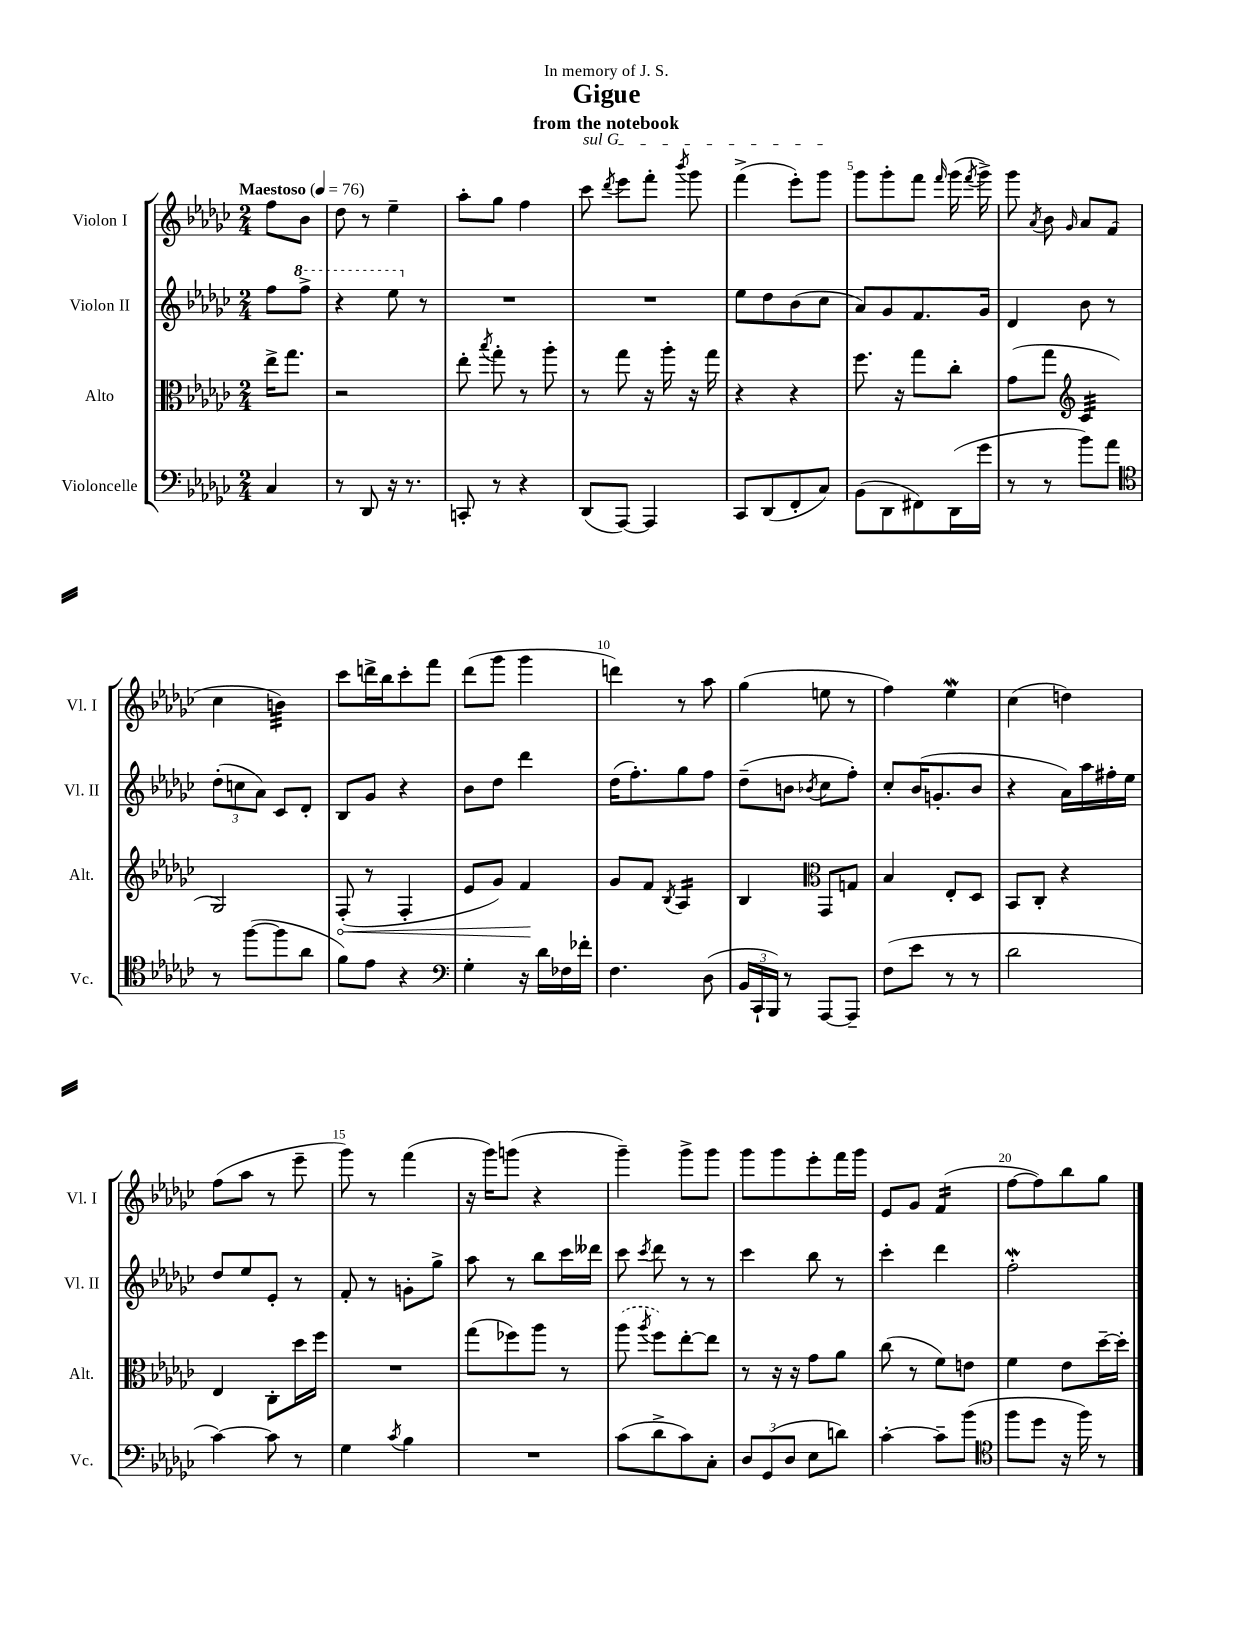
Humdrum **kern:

**kern	**kern	**kern	**kern
*staff4	*staff3	*staff2	*staff1
*clefF4	*clefC3	*clefG2	*clefG2
*k[b-e-a-d-g-c-]	*k[b-e-a-d-g-c-]	*k[b-e-a-d-g-c-]	*k[b-e-a-d-g-c-]
*M2/4	*M2/4	*M2/4	*M2/4
*MM76	*MM76	*MM76	*MM76
4C-	16ee-^	8ff	8ff
.	8.gg-	.	.
.	.	8fff^	8b-
=	=	=	=
8r	2r	4r	8dd-
8DD-	.	.	8r
16r	.	8eee-	4ee-~
8.r	.	.	.
.	.	8r	.
=	=	=	=
8CC'	8ee-'	2r	8aa-'
.	8qbb-	.	.
8r	8gg-'	.	8gg-
4r	8r	.	4ff
.	8aa-'	.	.
=	=	=	=
(8DD-	8r	2r	8ccc-
.	.	.	8qddd-
[8AAA-)	8gg-	.	8eee-
4AAA-]	16r	.	8fff'
.	16aa-'	.	.
.	.	.	8qbbb-
.	16r	.	8ggg-
.	16gg-	.	.
=	=	=	=
8CC-	4r	8ee-	(4fff^
(8DD-	.	8dd-	.
8FF'	4r	(8b-	8eee-')
8C-)	.	8cc-	8ggg-
=	=	=	=
(8BB-	8.ff	8a-)	8ggg-
8DD-	.	8g-	8ggg-'
.	16r	.	.
8FF#)	8gg-	8.f	8fff
.	.	.	16qqfff
(16DD-	8cc-'	.	(16ggg-
.	.	.	8qfff
16g-	.	16g-	16ggg-^)
=	=	=	=
8r	(8g-	4d-	8ggg-
.	.	.	8qa-
8r	8gg-	.	8b-
*	*clefG2	*	*
.	.	.	16qqg-
8b-)	4c-	8b-	8a-
8a-	.	8r	(8f
=	=	=	=
*clefC4	*	*	*
8r	2G-)	(12dd-'	4cc-
.	.	12cc	.
([8ff	.	.	.
.	.	12a-)	.
8ff]	.	8c-	4b)
8a-	.	8d-'	.
=	=	=	=
8f)	(8F'	8B-	8ccc-
8e-	8r	8g-	16ddd^
.	.	.	16bb-
4r	4F'	4r	8ccc-'
.	.	.	8fff
=	=	=	=
*clefF4	*	*	*
4G-'	8e-	8b-	(8ddd-
.	8g-)	8dd-	8ggg-
16r	4f	4ddd-	4ggg-
16d-	.	.	.
16F-	.	.	.
16f-'	.	.	.
=	=	=	=
4.F	8g-	(16dd-	4ddd)
.	.	8.ff')	.
.	8f	.	.
.	8qB-	.	.
.	4A-	8gg-	8r
(8D-	.	8ff	8aa-
=	=	=	=
24BB-	4B-	(8dd-~	(4gg-
24CC-`	.	.	.
24BBB-)	.	.	.
8r	.	8b	.
*	*clefC3	*	*
.	.	8qb-	.
[8AAA-	8GG-	8cc-	8ee
8AAA-~]	8G	8ff')	8r
=	=	=	=
(8F	4B-	8cc-'	4ff)
8e-	.	(16b-	.
.	.	8.g'	.
8r	8E-'	.	4ee-
8r	8D-	8b-	.
=	=	=	=
2d-	8BB-	4r	(4cc-
.	8C-'	.	.
.	4r	16a-)	4dd)
.	.	16aa-	.
.	.	16ff#'	.
.	.	16ee-	.
=	=	=	=
[4c-)	4E-	8dd-	(8ff
.	.	8ee-	8aa-
8c-]	8C-'	8e-'	8r
8r	16dd-	8r	8eee-~
.	16ff	.	.
=	=	=	=
4G-	2r	8f'	8ggg-)
.	.	8r	8r
8qc-	.	.	.
4B-	.	8g'	(4fff
.	.	8gg-^	.
=	=	=	=
2r	(8gg-	8aa-	16r
.	.	.	16ggg-)
.	8ff-)	8r	(8ggg
.	8aa-	8bb-	4r
.	8r	16ccc-	.
.	.	16ddd--	.
=	=	=	=
(8c-	(8aa-	8ccc-	4ggg-~)
.	8qaa-	8qccc-	.
8d-^	8ff)	8ddd-	.
8c-)	[8ee-'	8r	8ggg-^
8C-'	8ee-]	8r	8ggg-
=	=	=	=
12D-	8r	4ccc-	8ggg-
(12GG-	.	.	.
.	16r	.	8ggg-
12D-	.	.	.
.	16r	.	.
8E-	8g-	8bb-	8eee-'
8d)	8a-	8r	16fff
.	.	.	16ggg-
=	=	=	=
[4c-'	(8cc-	4ccc-'	8e-
.	8r	.	8g-
8c-~]	8f)	4ddd-	(4f
(8b-	8e	.	.
=	=	=	=
*clefC4	*	*	*
8ff	4f	2ff'	[8ff
8dd-	.	.	8ff])
16r	8e-	.	8bb-
16ff)	.	.	.
8r	[16dd-~	.	8gg-
.	16dd-']	.	.
==	==	==	==
*-	*-	*-	*-
